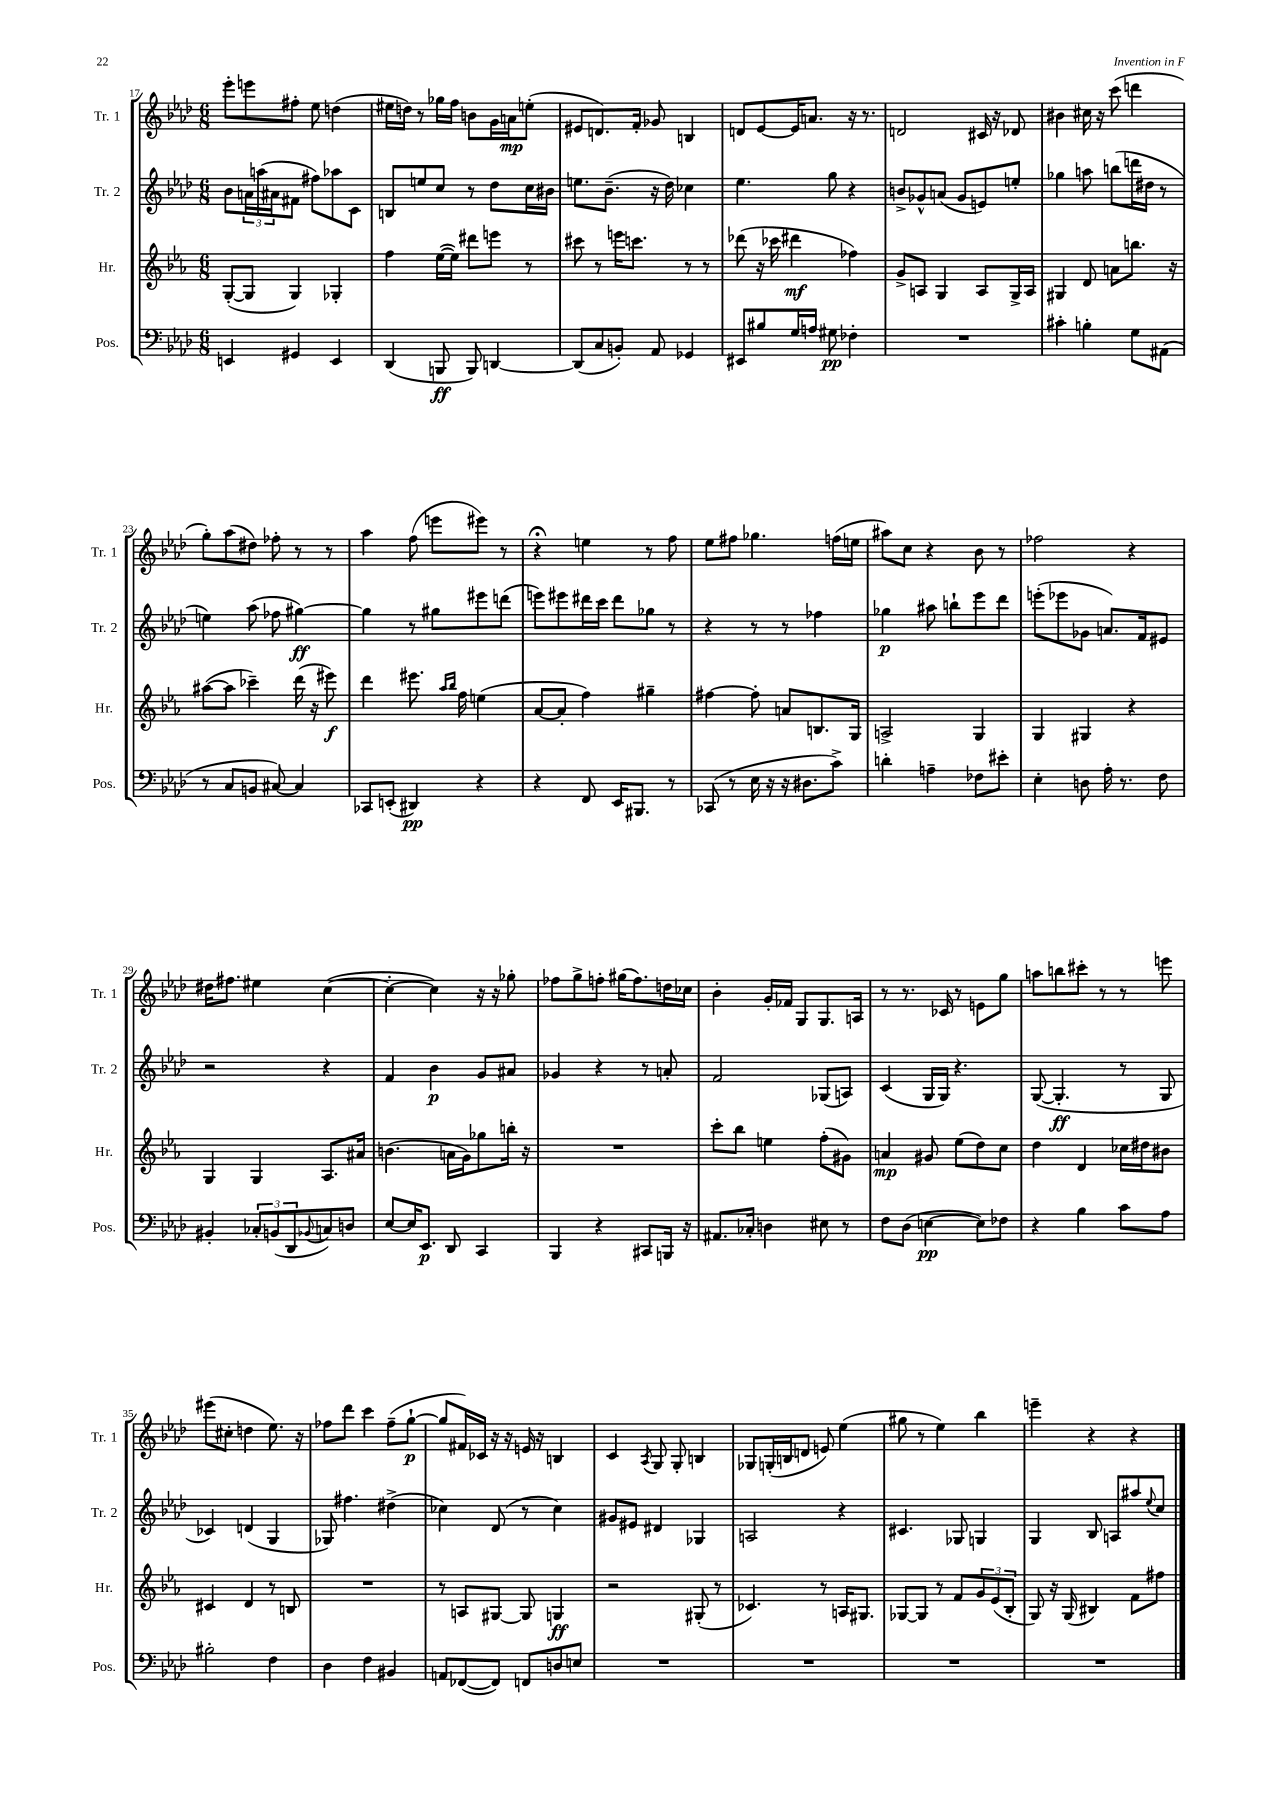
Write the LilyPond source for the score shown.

<<
\new StaffGroup <<
\new Staff = "s0" \with { instrumentName = "Tr. 1" shortInstrumentName = "Tr. 1" } {
    \clef treble \key aes \major \numericTimeSignature \time 6/8
    ees'''8-. e'''8 fis''8-. ees''8 d''4( |
    eis''16 d''16) r8 ges''16 f''16 b'8 g'16 a'16\mp e''8-.( |
    eis'8 d'8.) f'16-. ges'8 b4 |
    d'8 ees'8~ ees'16 a'8. r16 r8. |
    d'2 cis'16 r16 des'8 |
    bis'4 cis''16 r16 c'''8( d'''4 |
    g''8-.) aes''8( dis''8) fes''8-. r8 r8 |
    aes''4 f''8( e'''8 eis'''8) r8 |
    r4\fermata e''4 r8 f''8 |
    ees''8 fis''8 ges''4. f''16( e''16 |
    ais''8) c''8 r4 bes'8 r8 |
    fes''2 r4 |
    dis''16 fis''8. eis''4 c''4~( |
    c''4~-. c''4) r16 r16 ges''8-. |
    fes''8 g''8-> f''8-. gis''16( f''8.) d''16 ces''16 |
    bes'4-. g'16-. fes'16 g8 g8. a16 |
    r8 r8. ces'16 r8 e'8 g''8 |
    a''8 b''8 cis'''8-. r8 r8 e'''8 |
    eis'''8( cis''8-. d''4 ees''8.) r16 |
    fes''8 des'''8 c'''4 fes''8--( g''8~-!\p |
    g''8 fis'16) ces'16 r16 r16 e'16 r16 b4 |
    c'4 \acciaccatura { aes8 } g8 g8-. b4 |
    ges8 g16-.( b16 d'8 e'8) ees''4( |
    gis''8 r8 ees''4) bes''4 |
    e'''4-- r4 r4 \bar "|." |
}
\new Staff = "s1" \with { instrumentName = "Tr. 2" shortInstrumentName = "Tr. 2" } {
    \clef treble \key aes \major \numericTimeSignature \time 6/8
    bes'8 \tuplet 3/2 { a'16 a''16( ais'16 } fis'8 fis''8) aes''8 c'8 |
    b8 e''8 c''8 r8 des''8 c''16 bis'16 |
    e''8. bes'8.--( r16 des''16) ces''4 |
    ees''4. g''8 r4 |
    b'8-> ges'8-^ a'8( ges'8 e'8) e''8-. |
    ges''4 a''8 b''8( d'''16 dis''16 r8 |
    e''4) aes''8( fes''8 gis''4~\ff) |
    gis''4 r8 gis''8 eis'''8 d'''8( |
    e'''8) eis'''8 dis'''16 c'''16 dis'''8 ges''8 r8 |
    r4 r8 r8 fes''4 |
    ges''4\p ais''8 b''8-! ees'''8 des'''8 |
    e'''8-.( ees'''8 ges'8 a'8.) f'16 eis'8 |
    r2 r4 |
    f'4 bes'4\p g'8 ais'8 |
    ges'4 r4 r8 a'8-. |
    f'2 ges8( a8) |
    c'4( g16 g16) r4. |
    g8~( g4.-.\ff r8 g8 |
    ces'4) d'4( g4 |
    ges8) fis''4. dis''4->( |
    ces''4) des'8( r8 ces''4) |
    gis'8 eis'8 dis'4 ges4 |
    a2 r4 |
    cis'4. ges8 g4 |
    g4 bes8 a8 ais''8 \appoggiatura { ees''8 } c''8 \bar "|." |
}
\new Staff = "s2" \with { instrumentName = "Hr." shortInstrumentName = "Hr." } {
    \clef treble \key ees \major \numericTimeSignature \time 6/8
    g8~-.( g8 g4) ges4-. |
    f''4 ees''16~( ees''16) dis'''8 e'''8 r8 |
    cis'''8 r8 e'''16 c'''8. r8 r8 |
    des'''8( r16 ces'''16 dis'''4\mf fes''4) |
    g'8-> a8 g4 a8 g16-> a16 |
    gis4 d'8 a'8 b''8. r16 |
    ais''8~( ais''8 ces'''4--) d'''16( r16 eis'''8\f) |
    d'''4 eis'''8. \grace { aes''16 bes''16 } f''16 e''4( |
    aes'8~ aes'8-. f''4) gis''4-- |
    fis''4~ fis''8-. a'8 b8. g16 |
    a2-> g4 |
    g4 gis4 r4 |
    g4 g4 aes8. ais'16 |
    b'4.( a'16 g'16) ges''8 b''16-. r16 |
    R2. |
    c'''8-. bes''8 e''4 f''8-.( gis'8) |
    a'4\mp gis'8 ees''8( d''8) c''8 |
    d''4 d'4 ces''16 dis''16 bis'8 |
    cis'4 d'4 r8 b8 |
    R2. |
    r8 a8 gis8~ gis8 g4\ff |
    r2 gis8-.( r8 |
    ces'4.) r8 a16 gis8. |
    ges8~ ges8 r8 f'8 \tuplet 3/2 { g'8 ees'8( bes8-. } |
    g8) r16 g16( bis4) f'8 fis''8 \bar "|." |
}
\new Staff = "s3" \with { instrumentName = "Pos." shortInstrumentName = "Pos." } {
    \clef bass \key aes \major \numericTimeSignature \time 6/8
    e,4 gis,4 e,4 |
    des,4( b,,8\ff b,,8) d,4~ |
    d,8( c8 b,8-.) aes,8 ges,4 |
    eis,8 bis8 g16 a16 gis8\pp fes4-. |
    R2. |
    cis'4-. b4-. g8 ais,8( |
    r8 c8 b,8 cis8~) cis4 |
    ces,8 e,8-.( dis,4\pp) r4 |
    r4 f,8 ees,16 bis,,8. r8 |
    ces,8( r8 ees16 r16 r16 dis8. c'8->) |
    d'4-. a4-- fes8 eis'8-. |
    ees4-. d8 aes16-. r8. f8 |
    bis,4-. \tuplet 3/2 { ces8-. b,8( des,8 } \appoggiatura { bes,8 } c8) d8 |
    ees8~ ees16 ees,8.\p des,8 c,4 |
    bes,,4 r4 cis,8 b,,16 r16 |
    ais,8. ces16-. d4 eis8 r8 |
    f8 des8( e4~\pp e8) fes8 |
    r4 bes4 c'8 aes8 |
    bis2-. f4 |
    des4 f4 bis,4 |
    a,8 fes,8~( fes,8) f,8 d8 e8 |
    R2. |
    R2. |
    R2. |
    R2. \bar "|." |
}
>>
>>
\layout { \context { \Score currentBarNumber = #17 } }
